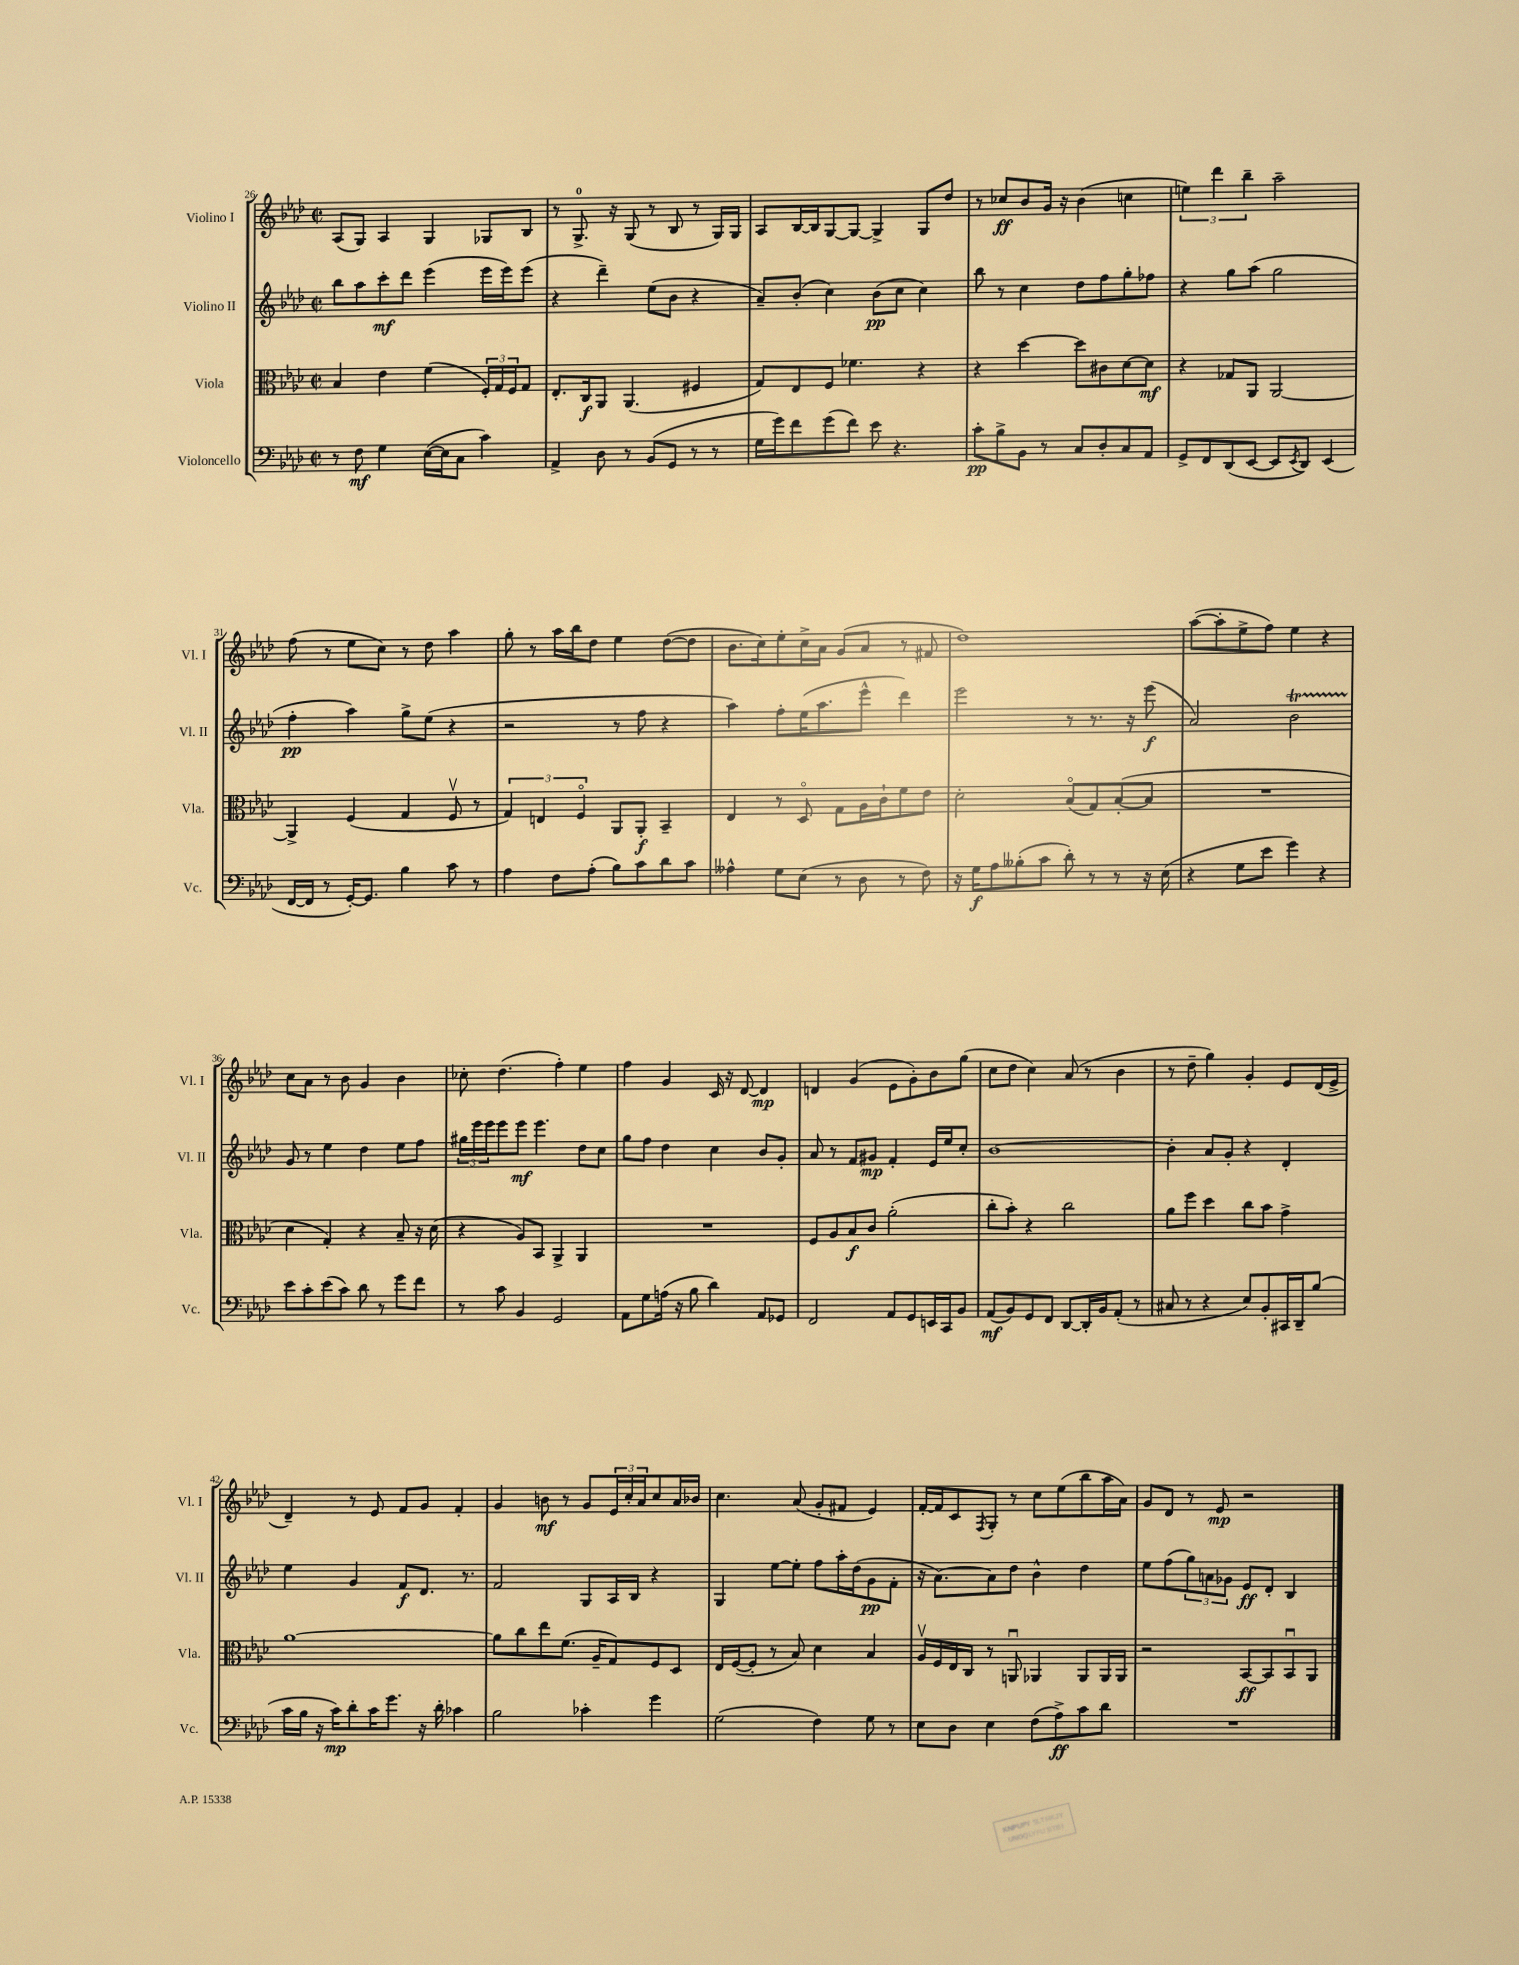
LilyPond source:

<<
\new StaffGroup <<
\new Staff = "s0" \with { instrumentName = "Violino I" shortInstrumentName = "Vl. I" } {
    \clef treble \key aes \major \defaultTimeSignature \time 2/2
    aes8( g8) aes4 g4 ges8 bes8 |
    r8 g8.-0-> r16 g8( r8 bes8 r8 g16) g16 |
    aes8 bes16~ bes16 g8~ g8~ g4-> g8 des''8 |
    r8 ces''8\ff bes'8 g'16 r16 bes'4( c''4 |
    \tuplet 3/2 { e''4) des'''4 bes''4-- } aes''2-- |
    f''8( r8 ees''8 c''8) r8 des''8 aes''4 |
    g''8-. r8 aes''16 bes''16 des''8 ees''4 des''8~( des''8 |
    bes'8. c''16) ees''8-. c''16-> aes'16 g'8( aes'8 r8 fis'8 |
    des''1) |
    aes''8~( aes''8-. ees''8-> f''8) ees''4 r4 |
    c''8 aes'8 r8 bes'8 g'4 bes'4 |
    ces''8-. des''4.( f''4-.) ees''4 |
    f''4 g'4 c'16 r16 des'8~ des'4\mp |
    d'4 g'4( ees'8 g'8-.) bes'8 g''8( |
    c''8 des''8 c''4) aes'8( r8 bes'4 |
    r8 des''8-- g''4) g'4-. ees'8 des'16( ees'16-> |
    des'4--) r8 ees'8 f'8 g'8 f'4-. |
    g'4 b'8\mf r8 g'8 \tuplet 3/2 { ees'16 c''16-. aes'16 } c''8 aes'16 bes'16 |
    c''4. aes'8( g'8-. fis'8 ees'4) |
    f'16~-. f'16 c'8 \acciaccatura { f8 } g8-. r8 c''8 ees''8( bes''8 aes''16 aes'16) |
    g'8 des'8 r8 ees'8\mp r2 \bar "|." |
}
\new Staff = "s1" \with { instrumentName = "Violino II" shortInstrumentName = "Vl. II" } {
    \clef treble \key aes \major \defaultTimeSignature \time 2/2
    bes''8 aes''8 c'''8-.\mf des'''8 ees'''4( ees'''16 ees'''16) ees'''8( |
    r4 des'''4--) ees''8( bes'8 r4 |
    aes'8--) bes'8-.( c''4) bes'8\pp( c''8 c''4) |
    bes''8 r8 c''4 des''8 f''8 g''8-. fes''8 |
    r4 g''8 aes''8( g''2 |
    f''4-.\pp aes''4) g''8-> ees''8( r4 |
    r2 r8 f''8 r4 |
    aes''4) f''8-. ees''16( aes''8. ees'''8-^ des'''4) |
    ees'''2 r8 r8. r16 ees'''8\f( |
    aes'2) bes'2\startTrillSpan |
    g'8\stopTrillSpan r8 ees''4 des''4 ees''8 f''8 |
    \tuplet 3/2 { gis''16 ees'''16 ees'''16 } ees'''8 ees'''8\mf ees'''4. des''8 c''8 |
    g''8 f''8 des''4 c''4 bes'8 g'8-. |
    aes'8 r8 f'8 gis'8\mp f'4-. ees'16 ees''16 c''8-. |
    bes'1~ |
    bes'4-. aes'8 g'8-. r4 des'4-. |
    ees''4 g'4 f'8\f des'8. r8. |
    f'2 g8 aes16 bes16 r4 |
    g4 ees''8~ ees''8-. f''8 aes''16-. des''16( g'8\pp f'8-. |
    r16 aes'8.~) aes'8 des''8 bes'4-^ des''4 |
    ees''8 f''8( \tuplet 3/2 { g''8) a'8 ges'8 } ees'8\ff des'8-. bes4 \bar "|." |
}
\new Staff = "s2" \with { instrumentName = "Viola" shortInstrumentName = "Vla." } {
    \clef alto \key aes \major \defaultTimeSignature \time 2/2
    bes4 ees'4 f'4( \tuplet 3/2 { f16-.) g16 f16 } g8 |
    ees8.-. c16\f aes,8 aes,4.( fis4 |
    g8) ees8 f8 fes'4. r4 |
    r4 des''4~ des''8 cis'8 des'8~ des'8\mf |
    r4 ges8 aes,8 aes,2~ |
    aes,4-> f4( g4 f8\upbow r8 |
    \tuplet 3/2 { g4) e4 f4\flageolet } aes,8 aes,8-.\f bes,4-- |
    ees4 r8 des8\flageolet g8 aes16 c'16-! f'8 ees'8 |
    des'2-. bes8\flageolet( g8) bes8~-.( bes8 |
    R1 |
    des'4 g4-.) r4 bes8-- r16 des'16( |
    r4 aes8) bes,8 aes,4-> aes,4 |
    R1 |
    f8 aes8 bes8\f c'8 aes'2-.( |
    c''8-. bes'8-.) r4 c''2 |
    aes'8 f''8 des''4 c''8 bes'8 g'4-> |
    aes'1~ |
    aes'8 c''8 ees''8 f'8.( aes16-- g8) f8 des8 |
    ees16 f16~( f8-. r8 bes8) des'4 bes4 |
    aes16\upbow f16 ees16 c16 r8 a,8\downbow aes,4 aes,8 aes,16 aes,16 |
    r2 bes,8~\ff bes,8 bes,8\downbow aes,8 \bar "|." |
}
\new Staff = "s3" \with { instrumentName = "Violoncello" shortInstrumentName = "Vc." } {
    \clef bass \key aes \major \defaultTimeSignature \time 2/2
    r8 f8\mf g4 ees16~( ees16 c8 c'4) |
    aes,4-> des8 r8 bes,8( g,8 r8 r8 |
    g16 g'16) f'8 g'8( f'8) ees'8 r4. |
    c'8-.\pp bes8-> bes,8 r8 c8 des8-. c8 aes,8 |
    g,8-> f,8 des,8( ees,8~ ees,8 \acciaccatura { ees,8 } des,8) ees,4( |
    f,16~ f,16 r8 g,16~-.) g,8. bes4 c'8 r8 |
    aes4 f8 aes8-.( bes8) c'8 des'8 c'8 |
    aeses4-^ g8 ees8( r8 des8 r8 f8) |
    r16 g16\f aes8 beses8-.( c'8 des'8-.) r8 r8 r16 ees16( |
    r4 g8 ees'8 g'4) r4 |
    ees'8 c'8-. ees'8( c'8) des'8 r8 g'8 f'8 |
    r8 c'8 bes,4 g,2 |
    aes,8 g8 a16( r16 bes8 des'4) aes,8 ges,8 |
    f,2 aes,8 g,8 e,16 c,16 bes,8 |
    aes,8\mf( bes,8) g,8 f,8 des,8~ des,16-. bes,16 aes,8-.( r8 |
    cis8 r8 r4 ees8) bes,8-. cis,16 des,16-- bes8( |
    c'16 bes16 r16 c'16\mp) des'8-. c'16 g'8. r16 des'16-. ces'4 |
    bes2 ces'4-. g'4 |
    g2( f4) g8 r8 |
    ees8 des8 ees4 f8( aes8->\ff) c'8 des'8 |
    R1 \bar "|." |
}
>>
>>
\layout { \context { \Score currentBarNumber = #26 } }
